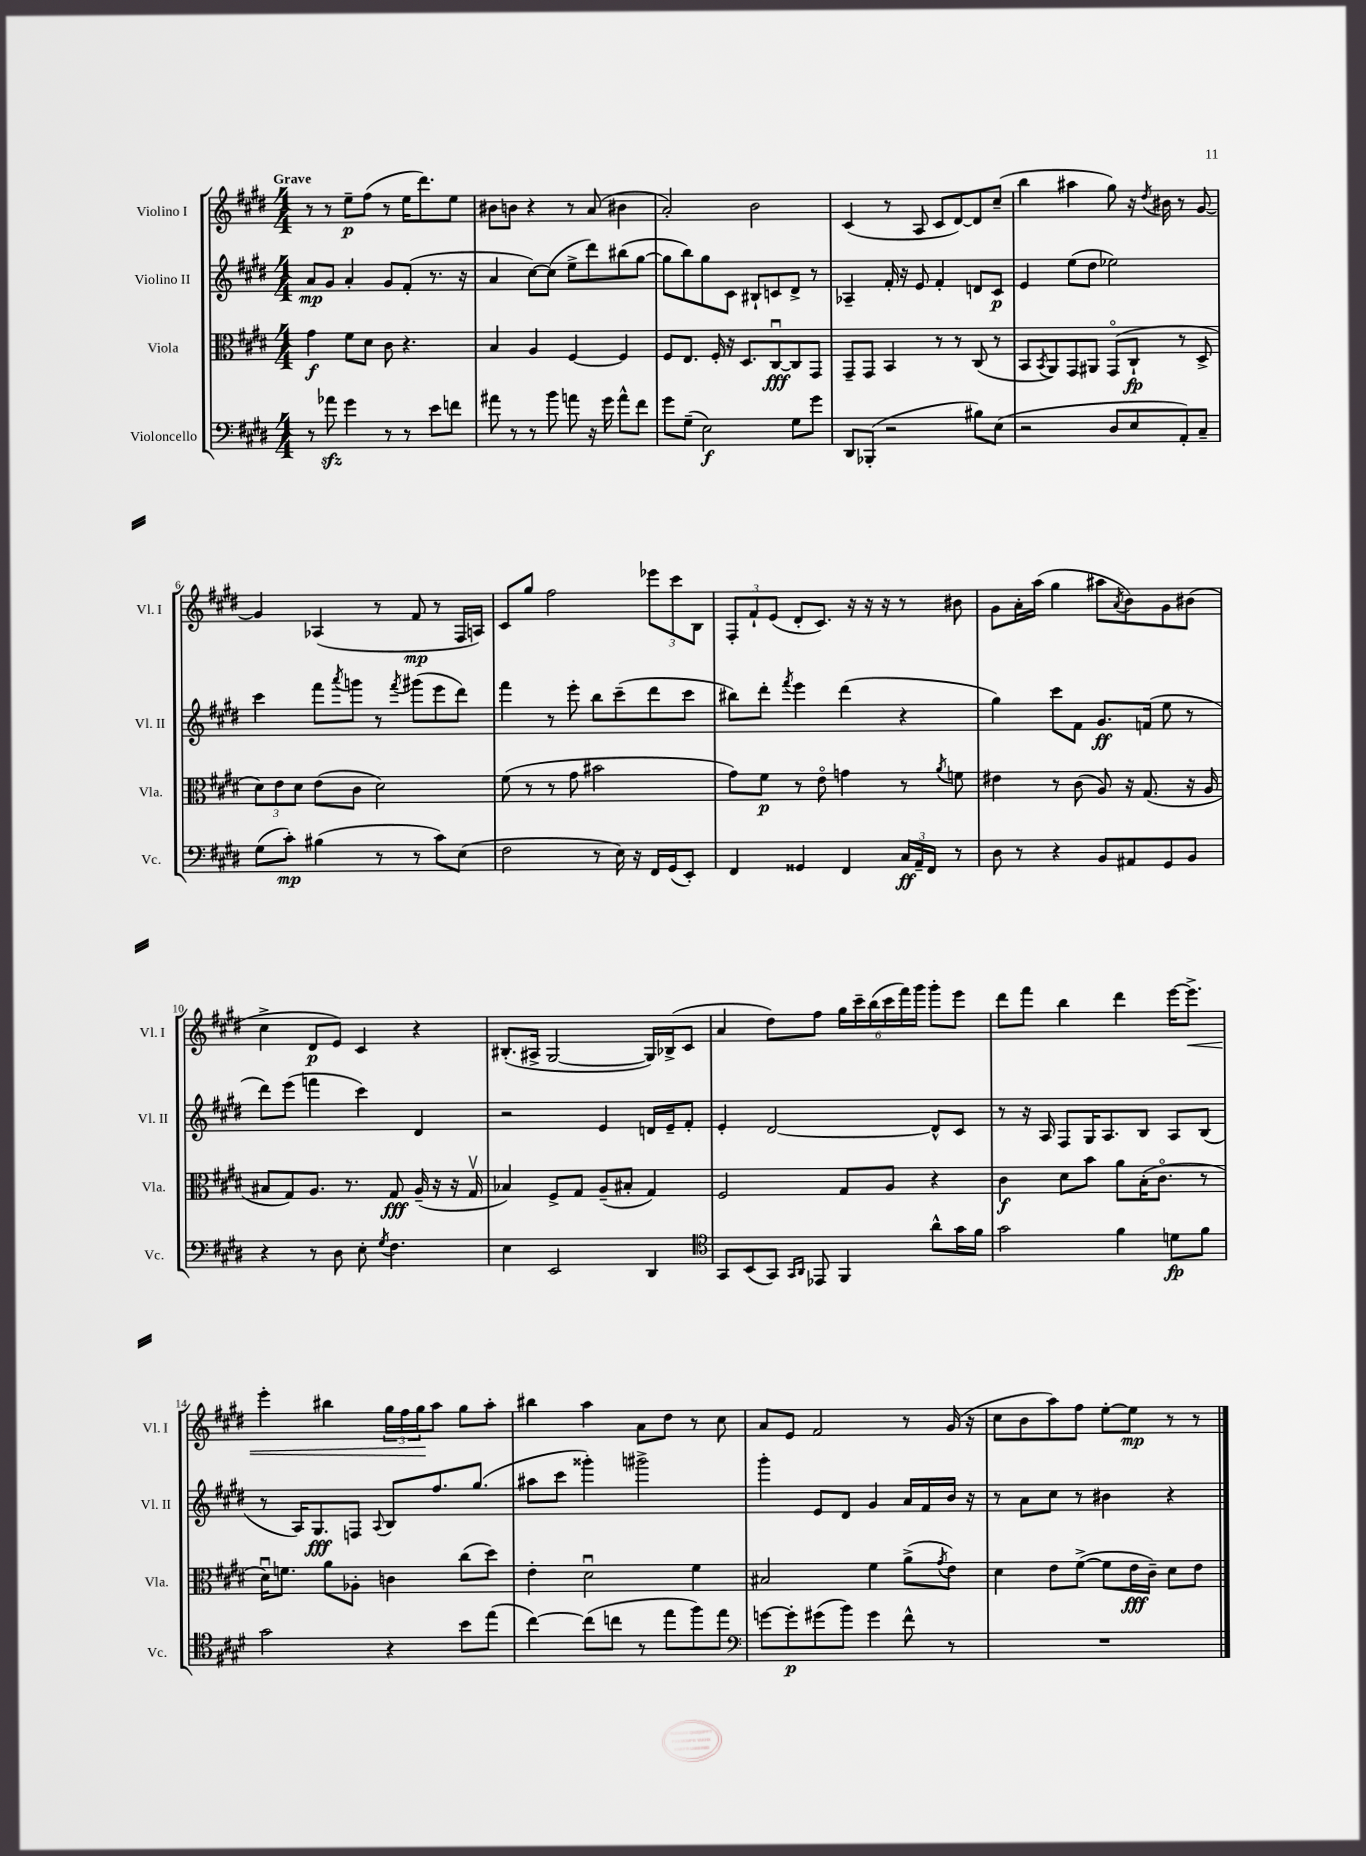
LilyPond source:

<<
\new StaffGroup <<
\new Staff = "s0" \with { instrumentName = "Violino I" shortInstrumentName = "Vl. I" } {
    \clef treble \key e \major \numericTimeSignature \time 4/4 \tempo "Grave"
    r8 r8 e''8--\p fis''8( r8 e''16 dis'''8.) e''8 |
    bis'8 b'8 r4 r8 a'8( bis'4 |
    a'2-.) b'2 |
    cis'4( r8 a8 cis'8 dis'8~) dis'8 cis''8--( |
    b''4 ais''4 gis''8) r16 \acciaccatura { dis''8 } bis'16 r8 gis'8~ |
    gis'4 aes4( r8 fis'8\mp r8 fis16 a16) |
    cis'8 gis''8 fis''2 \tuplet 3/2 { ees'''8 cis'''8 b8 } |
    \tuplet 3/2 { fis8-. fis'8-! e'8( } dis'8-. cis'8.) r16 r16 r16 r8 bis'8 |
    gis'8 a'16-. a''16( gis''4 ais''8 \acciaccatura { a'8 } b'8) gis'8 bis'8( |
    cis''4-> dis'8\p e'8) cis'4 r4 |
    bis8.-.( ais16-> gis2~ gis16) bes16->( cis'8 |
    a'4 dis''8) fis''8 \tuplet 6/4 { gis''16 cis'''16-- b''16( cis'''16 fis'''16) gis'''16 } gis'''8-. e'''8 |
    dis'''8 fis'''8 b''4 dis'''4 e'''16~ e'''8.->\< |
    e'''4-. bis''4 \tuplet 3/2 { gis''16 fis''16 gis''16\! } a''8 gis''8 a''8-. |
    bis''4 a''4 a'8 dis''8 r8 cis''8 |
    a'8 e'8 fis'2 r8 gis'16( r16 |
    cis''8 b'8 a''8) fis''8 e''8~-. e''8\mp r8 r8 \bar "|." |
}
\new Staff = "s1" \with { instrumentName = "Violino II" shortInstrumentName = "Vl. II" } {
    \clef treble \key e \major \numericTimeSignature \time 4/4
    a'8\mp gis'8 a'4-. gis'8 fis'8-.( r8. r16 |
    a'4 cis''8~) cis''8( e''8-> dis'''8) bis''8( gis''8~ |
    gis''8 b''8) gis''8 cis'8 bis8-! c'8 dis'8-> r8 |
    aes4-- fis'16-. r16 e'8 fis'4-. d'8 cis'8\p |
    e'4 e''8( dis''8 ees''2) |
    cis'''4 fis'''8 \acciaccatura { a'''8 } g'''8 r8 \acciaccatura { fis'''8 } gis'''8( e'''8 dis'''8) |
    fis'''4 r8 e'''8-. b''8 cis'''8--( dis'''8 cis'''8 |
    bis''8) dis'''8-. \acciaccatura { fis'''8 } e'''4 dis'''4( r4 |
    gis''4) cis'''8 fis'8 gis'8.\ff f'16( e''8 r8 |
    dis'''8) e'''8( f'''4 cis'''4) dis'4 |
    r2 e'4 d'16 e'16-- fis'8-. |
    e'4-. dis'2~ dis'8-^ cis'8 |
    r8 r16 a16 fis8 gis16 a8. b8 a8 b8( |
    r8 a16) gis8.\fff f8 \appoggiatura { a8 } b8 fis''8. gis''8.( |
    ais''8 cis'''8 gisis'''4-.) gis'''2-> |
    gis'''4-. e'8 dis'8 gis'4 a'16 fis'16 b'16 r16 |
    r8 a'8 cis''8 r8 bis'4 r4 \bar "|." |
}
\new Staff = "s2" \with { instrumentName = "Viola" shortInstrumentName = "Vla." } {
    \clef alto \key e \major \numericTimeSignature \time 4/4
    gis'4\f fis'8 dis'8 cis'8 r4. |
    b4 a4 fis4~ fis4 |
    fis8 e8. fis16-. r16 dis8. cis8~\downbow\fff cis8 gis,8 |
    gis,8-- gis,8 b,4 r8 r8 cis8( r8 |
    b,8 \acciaccatura { b,8 } a,8) gis,8 ais,8 gis,8\flageolet( cis8-!\fp r8 dis8-> |
    \tuplet 3/2 { dis'8) e'8 dis'8 } e'8( cis'8 dis'2) |
    fis'8( r8 r8 gis'8 bis'2 |
    gis'8) fis'8\p r8 e'8\flageolet g'4 r8 \acciaccatura { a'8 } f'8 |
    eis'4 r8 cis'8( a8) r16 gis8.( r16 a16 |
    bis8 gis8) a8. r8. gis8\fff a16--( r16 r16 gis16\upbow |
    bes4) fis8-> gis8 a8--( bis8-. gis4) |
    fis2 gis8 a8 r4 |
    cis'4\f dis'8 b'8 a'8 b16-.( cis'8.\flageolet r8 |
    dis'16\downbow) f'8. a'8 aes8-. c'4 cis''8( dis''8) |
    e'4-. dis'2\downbow fis'4 |
    bis2 fis'4 a'8->( \acciaccatura { gis'8 } e'8) |
    dis'4 e'8 fis'8~->( fis'8 e'16\fff cis'16--) dis'8 e'8 \bar "|." |
}
\new Staff = "s3" \with { instrumentName = "Violoncello" shortInstrumentName = "Vc." } {
    \clef bass \key e \major \numericTimeSignature \time 4/4
    r8 aes'8\sfz gis'4 r8 r8 e'8 f'8 |
    ais'8 r8 r8 b'8 a'8 r16 gis'16 a'8-^ fis'8 |
    gis'8 gis8--( e2\f) gis8 gis'8 |
    dis,8 bes,,8-.( r2 bis8) e8( |
    r2 dis8 e8 a,8-.) cis8-- |
    gis8( cis'8-.\mp) bis4( r8 r8 cis'8) e8( |
    fis2 r8 e16) r16 fis,16 gis,16( e,8-.) |
    fis,4 gisis,4 fis,4 \tuplet 3/2 { cis16\ff a,16-- fis,16 } r8 |
    dis8 r8 r4 b,8 ais,8 gis,8 b,8 |
    r4 r8 dis8 e8-. \acciaccatura { gis8 } fis4. |
    e4 e,2 dis,4 |
    \clef tenor gis,8 b,8( gis,8) \grace { gis,16 a,16 } ees,8 fis,4 a'8-^ gis'16 fis'16 |
    gis'2 fis'4 d'8\fp fis'8 |
    gis'2 r4 b'8 e''8( |
    cis''4~) cis''8( c''8 r8 e''8 fis''8) e''8 |
    \clef bass g'8~ g'8-.\p gis'8( b'8) gis'4 fis'8-^ r8 |
    R1 \bar "|." |
}
>>
>>
